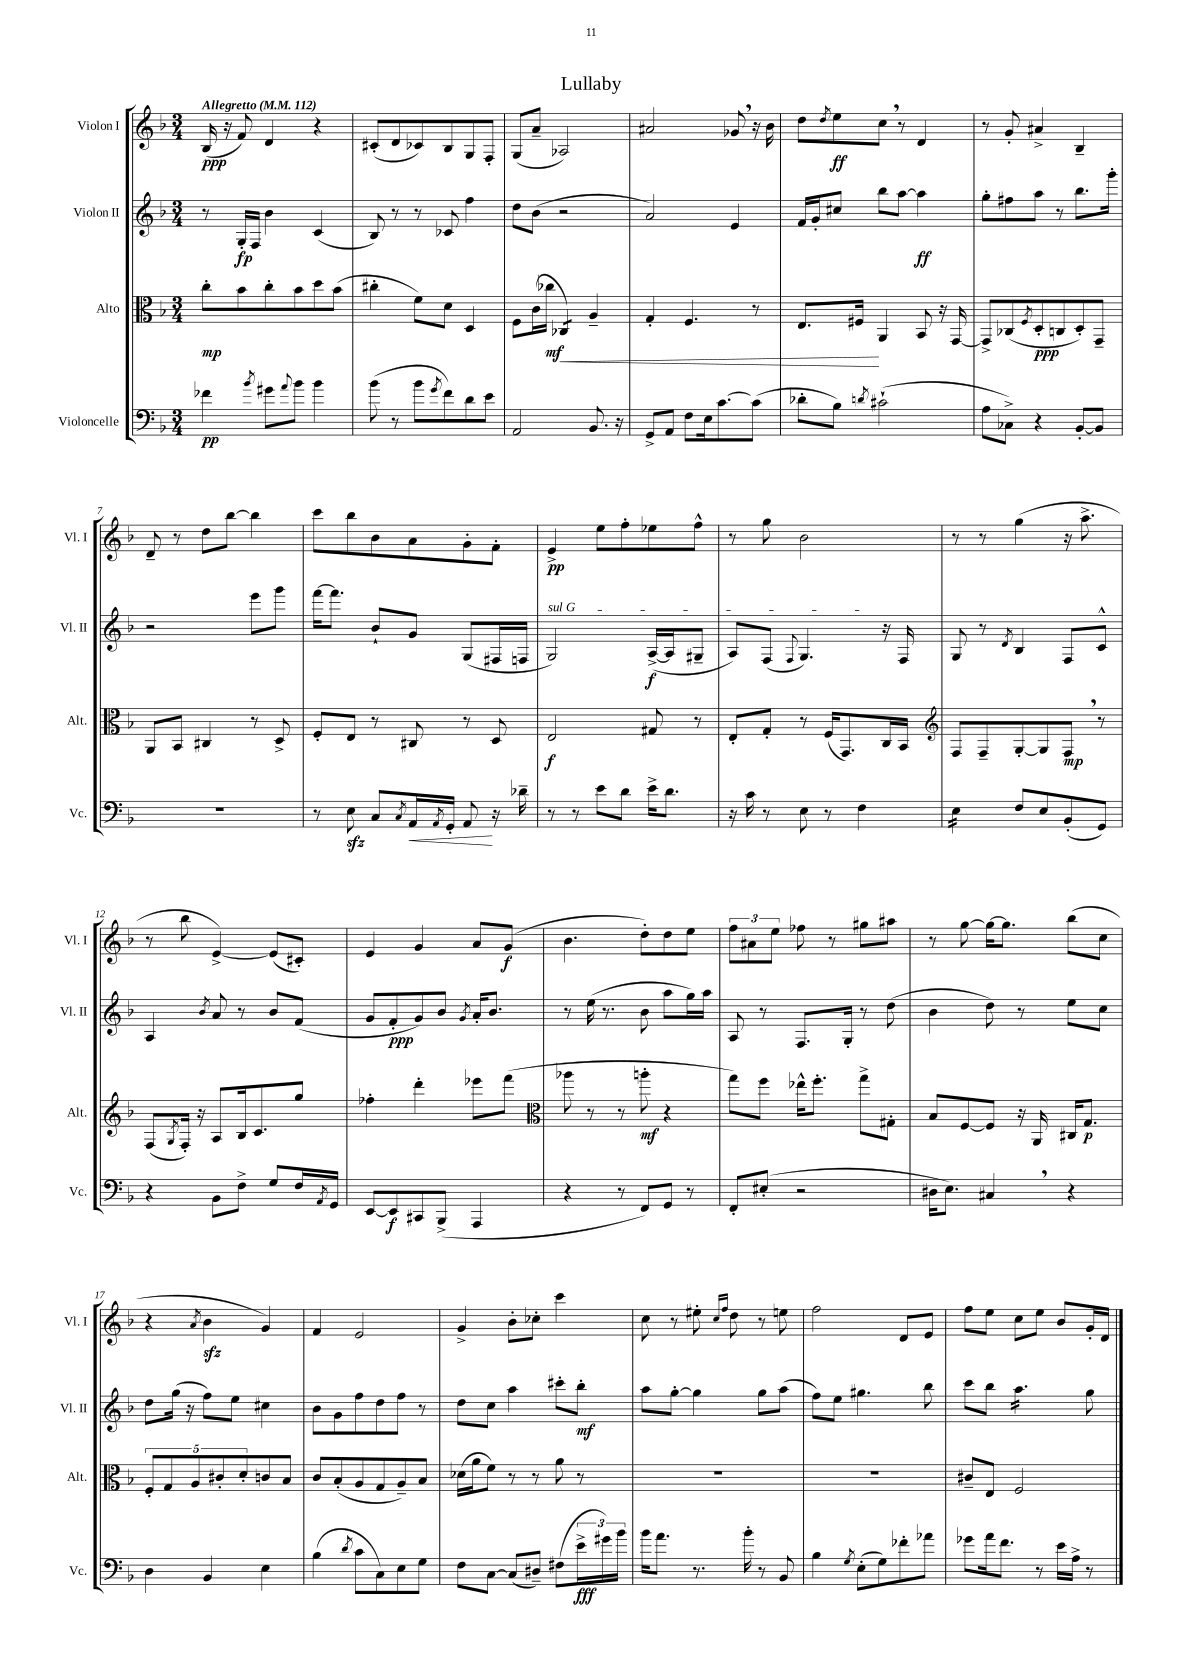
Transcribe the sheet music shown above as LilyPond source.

\header { title = "Lullaby" }
<<
\new StaffGroup <<
\new Staff = "s0" \with { instrumentName = "Violon I" shortInstrumentName = "Vl. I" } {
    \clef treble \key f \major \numericTimeSignature \time 3/4 \tempo "Allegretto" 4 = 112
    bes16\ppp( r16 f'8) d'4 r4 |
    cis'8-.( d'8 ces'8) bes8 g8 f8-. |
    g8( a'8-- aes2) |
    ais'2 ges'8 \breathe r16 bes'16 |
    d''8 \acciaccatura { d''8 } e''8\ff c''8 \breathe r8 d'4 |
    r8 g'8-. ais'4-> bes4-- |
    d'8-- r8 d''8 bes''8~ bes''4 |
    c'''8 bes''8 bes'8 a'8 g'8-. f'8-. |
    e'4->\pp e''8 f''8-. ees''8 f''8-^ |
    r8 g''8 bes'2 |
    r8 r8 g''4( r16 a''8.-> |
    r8 bes''8 e'4~->) e'8( cis'8-.) |
    e'4 g'4 a'8 g'8\f( |
    bes'4. d''8-.) d''8 e''8 |
    \tuplet 3/2 { f''8 ais'8 e''8 } fes''8 r8 gis''8 ais''8 |
    r8 g''8~ g''16~ g''8. bes''8( c''8 |
    r4 \acciaccatura { a'8 } bes'4\sfz g'4) |
    f'4 e'2 |
    g'4-> bes'8-. ces''8-. c'''4 |
    c''8 r8 eis''8-. \grace { c''16 f''16 } d''8 r8 e''8 |
    f''2 d'8 e'8 |
    f''8 e''8 c''8 e''8 bes'8 g'16-. d'16 \bar "|." |
}
\new Staff = "s1" \with { instrumentName = "Violon II" shortInstrumentName = "Vl. II" } {
    \clef treble \key f \major \numericTimeSignature \time 3/4
    r8 g16-.\fp f16 bes'4 c'4( |
    bes8) r8 r8 ces'8 f''4 |
    d''8 bes'8( r2 |
    a'2) e'4 |
    f'16 g'16-. cis''8 bes''8 a''8~ a''4\ff |
    g''8-. fis''8 a''8 r8 bes''8. g'''16-. |
    r2 e'''8 g'''8 |
    f'''16~ f'''8. bes'8-! g'8 g8( fis16 f16 |
    \once \override TextSpanner.bound-details.left.text = \markup { \italic "sul G" } g2\startTextSpan) a16~->\f( a16 gis8-- |
    a8) f8( \appoggiatura { f8 } g4.\stopTextSpan) r16 f16 |
    g8 r8 \acciaccatura { d'8 } bes4 f8 c'8-^ |
    a4 \acciaccatura { bes'8 } a'8 r8 bes'8 f'8( |
    g'8 f'8-.\ppp g'8) bes'8 \acciaccatura { g'8 } a'16-. bes'8. |
    r8 e''16( r8. bes'8 a''8 g''16) a''16 |
    a8 r8 f8. g16-. r8 d''8( |
    bes'4 d''8) r8 e''8 c''8 |
    d''8 g''16( r16 f''8) e''8 cis''4 |
    bes'8 g'8 f''8 d''8 f''8 r8 |
    d''8 c''8 a''4 cis'''8-. bes''8-.\mf |
    a''8 g''8~-. g''4 g''8 a''8( |
    f''8) e''8 gis''4. bes''8 |
    c'''8 bes''8 a''4.:16 g''8 \bar "|." |
}
\new Staff = "s2" \with { instrumentName = "Alto" shortInstrumentName = "Alt." } {
    \clef alto \key f \major \numericTimeSignature \time 3/4
    c''8-.\mp bes'8 c''8-. bes'8 d''8 bes'8( |
    cis''4-. f'8) d'8 d4 |
    f8 c'16( ces''16\mf ces4:8\<) a4-- |
    g4-. f4. r8 |
    e8. fis16\! a,4 bes,8 r16 g,16~ |
    g,8-> ces8( \acciaccatura { f8 } d8-.\ppp c8 d8-.) g,8-- |
    a,8 bes,8 cis4 r8 d8-> |
    f8-. e8 r8 cis8 r8 d8 |
    e2\f gis8 r8 |
    e8-. g8-. r8 f16( g,8.) c16 bes,16 |
    \clef treble f8 f8-- g8~-. g8 f8\mp \breathe r8 |
    f8( \acciaccatura { g8 } f16-.) r16 a8 bes16 c'8. g''8 |
    fes''4-. d'''4-. ees'''8 f'''8( |
    \clef alto aes''8 r8 r8 a''8-.\mf r4 |
    g''8) f''8 ees''16-^ f''8.-. g''8-> gis8-. |
    bes8 f8~ f8 r16 a,16 cis16 g8.\p |
    \tuplet 5/4 { f8-. g8 a8 cis'8-. d'8-. } c'8 bes8 |
    c'8 bes8-.( a8 g8 a8--) bes8 |
    des'16( a'16 f'8) r8 r8 a'8 r8 |
    R2. |
    R2. |
    cis'8-- e8 f2 \bar "|." |
}
\new Staff = "s3" \with { instrumentName = "Violoncelle" shortInstrumentName = "Vc." } {
    \clef bass \key f \major \numericTimeSignature \time 3/4
    fes'4\pp \acciaccatura { bes'8 } gis'8 \appoggiatura { a'8 } bes'8 bes'4 |
    bes'8( r8 bes'8 \acciaccatura { g'8 } f'8) d'8 e'8 |
    a,2 bes,8. r16 |
    g,8-> a,8 f8 e16 c'8.~ c'8( |
    des'8-. bes8) \acciaccatura { d'8 } cis'2-!( |
    a8 ces8->) r4 bes,8~-. bes,8 |
    R2. |
    r8 e8\sfz c8 \acciaccatura { c8 } a,16\< \acciaccatura { a,8 } g,16-. a,8\! r16 des'16-- |
    r8 r8 e'8 d'8 e'16-> d'8. |
    r16 c'16 r8 e8 r8 f4 |
    e4:16 f8 e8 bes,8-.( g,8) |
    r4 bes,8 f8-> g8 f16 \acciaccatura { a,8 } g,16 |
    e,8~ e,8\f cis,8 bes,,8->( a,,4 |
    r4 r8 f,8) g,8 r8 |
    f,8-. eis8-.( r2 |
    dis16 e8.) cis4 \breathe r4 |
    d4 bes,4 e4 |
    bes4( \acciaccatura { d'8 } c'8 c8) e8 g8 |
    f8 c8~ c8( dis8--) fis8( \tuplet 3/2 { e'16->\fff gis'16) bes'16 } |
    bes'16 a'8. r8. bes'16-. r8 bes,8 |
    bes4 \acciaccatura { g8 } e8-.( g8) fes'8-. aes'8 |
    ges'8 a'16 f'8. r8 e'16 a16-> r8 \bar "|." |
}
>>
>>
